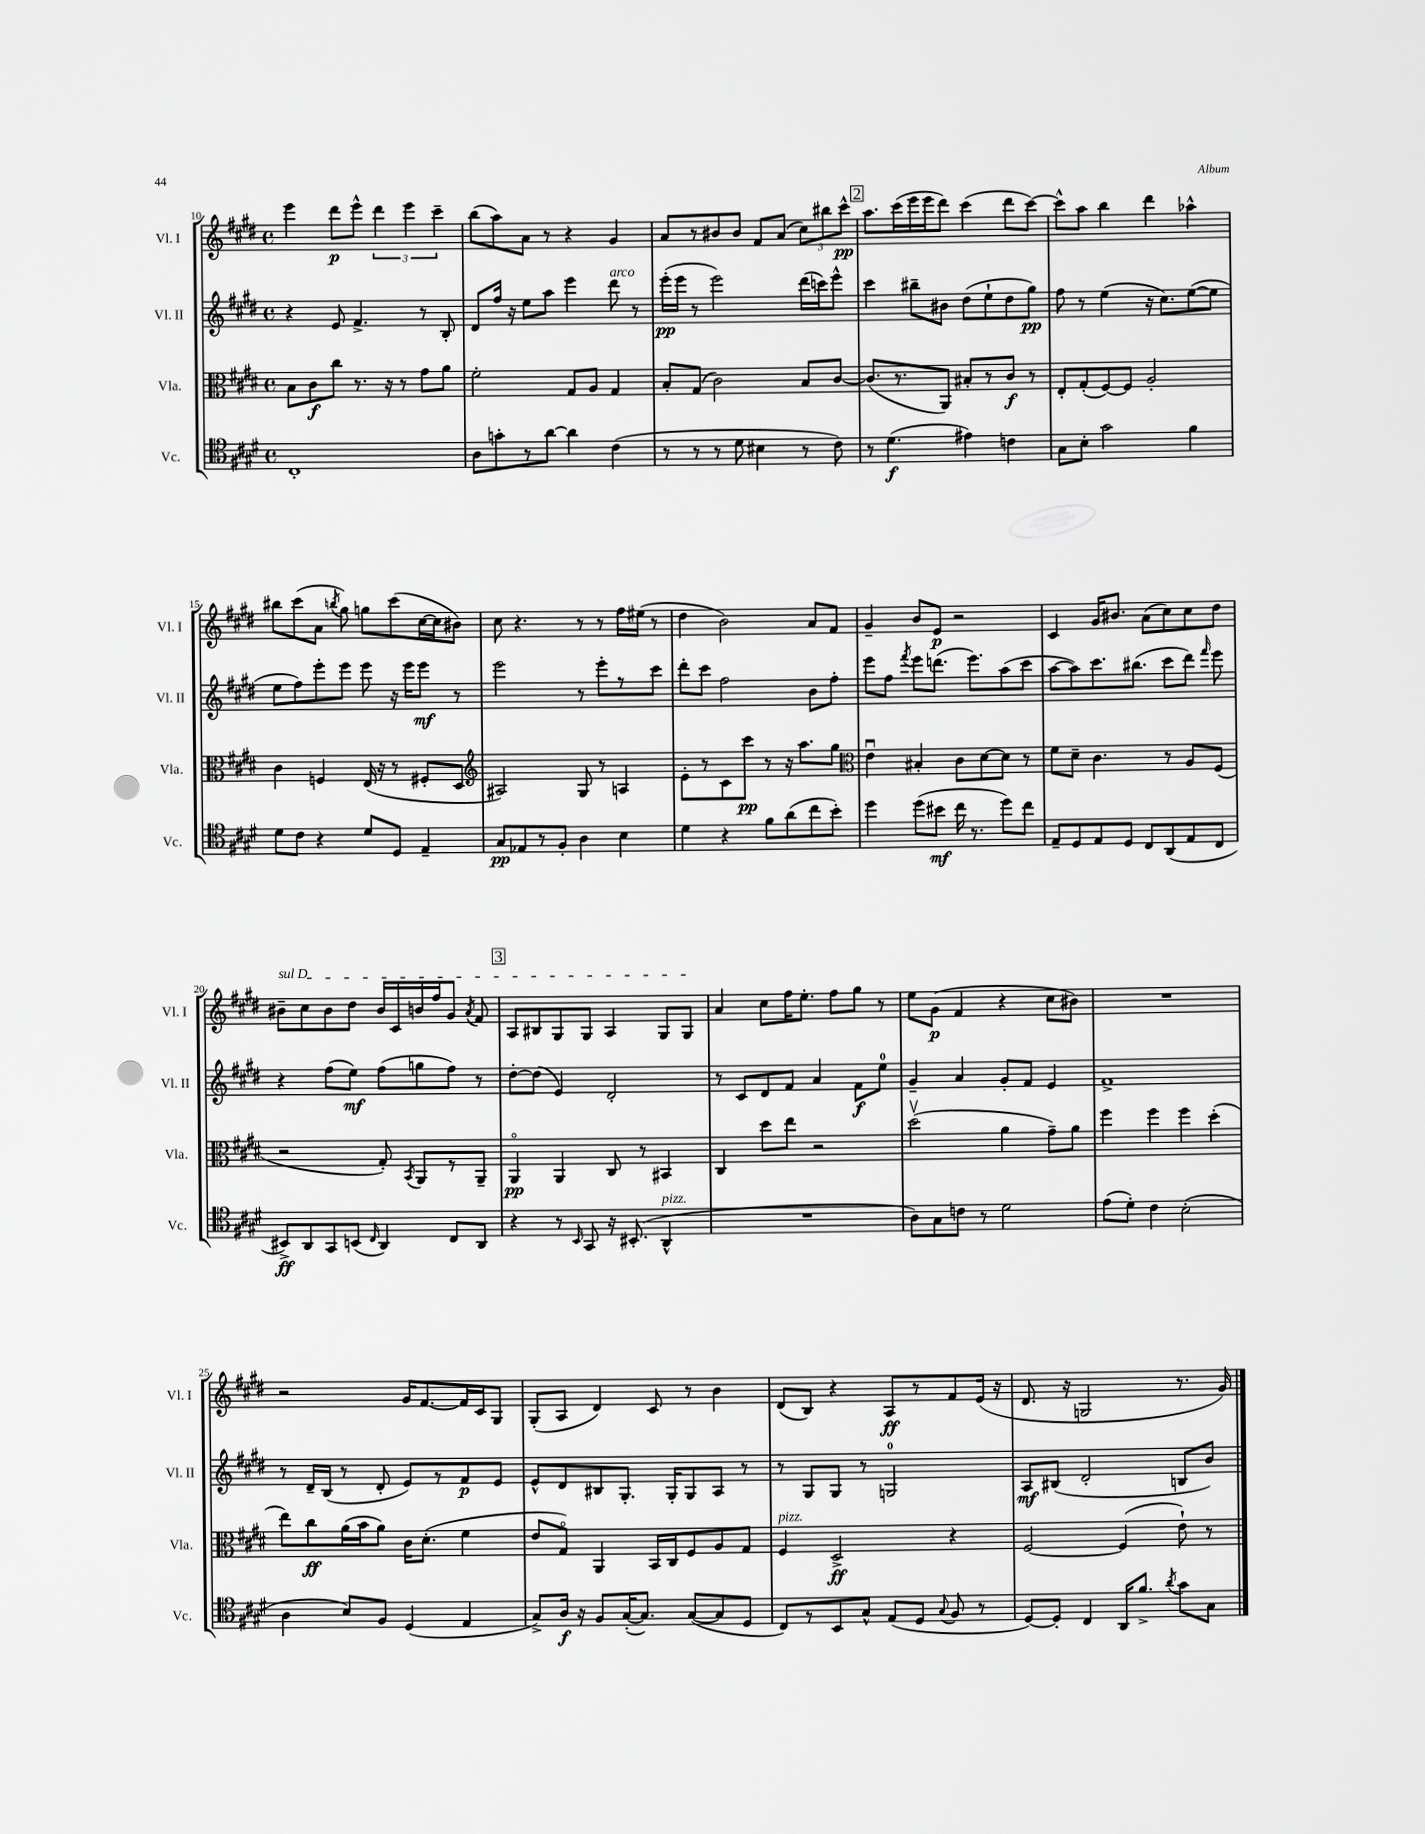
<<
\new StaffGroup <<
\new Staff = "s0" \with { instrumentName = "Vl. I" shortInstrumentName = "Vl. I" } {
    \clef treble \key e \major \defaultTimeSignature \time 4/4
    \autoBeamOff e'''4 dis'''8[\p e'''8]-^ \tuplet 3/2 { dis'''4 e'''4 cis'''4-- } |
    b''8[( a''8) a'8] r8 r4 gis'4 |
    a'8[ r8 bis'8 bis'8] fis'8[ a'8]( \tuplet 3/2 { cis''8[) bis''8 cis'''8]-^\pp } |
    \mark \markup { \box "2" } a''8.[ cis'''16( e'''16 e'''16 dis'''8]) cis'''4( dis'''8[ cis'''8]~) |
    cis'''8[-^ a''8] b''4 dis'''4 aes''4-^ |
    bis''8[ cis'''8( a'8] \acciaccatura { b''8 } gis''8) g''8[ cis'''8( cis''16~ cis''16 bis'8]) |
    cis''8 r4. r8 r8 fis''16[ eis''16]( r8 |
    dis''4 b'2) a'8[ fis'8] |
    gis'4-- b'8[ e'8]\p r2 |
    cis'4 gis'16[ bis'8.] a'8[( cis''8) cis''8 dis''8] |
    \once \override TextSpanner.bound-details.left.text = \markup { \italic "sul D" } bis'8[--\startTextSpan cis''8 bis'8 dis''8] bis'16[ cis'16 b'16 fis''16 gis'8] \acciaccatura { a'8 } fis'8 |
    \mark \markup { \box "3" } a8[ bis8 gis8 gis8] a4 gis8[ gis8]\stopTextSpan |
    a'4 cis''8[ fis''16 e''8.]-. fis''8[ gis''8] r8 |
    e''8[ gis'8]\p( fis'4 r4 cis''8[ bis'8]) |
    R1 |
    r2 gis'16[ fis'8.~ fis'16 cis'16 gis8] |
    gis8[-.( a8] dis'4) cis'8 r8 b'4 |
    dis'8[( b8]) r4 a8[\ff r8 fis'8 e'16]( r16 |
    dis'8. r16 g2 r8. gis'16) \bar "|." |
}
\new Staff = "s1" \with { instrumentName = "Vl. II" shortInstrumentName = "Vl. II" } {
    \clef treble \key e \major \defaultTimeSignature \time 4/4
    \autoBeamOff r4 e'8 fis'4.-> r8 b8-. |
    dis'8[ fis''16] r16 e''8[ a''8] e'''4 dis'''8^\markup { \italic "arco" } r8 |
    e'''16[-.\pp( e'''16] r8 e'''2) dis'''16[( c'''16) e'''8]-^ |
    \mark \markup { \box "2" } cis'''4 bis''8[-- bis'8] dis''8[( e''8-! dis''8 gis''8]\pp) |
    fis''8 r8 e''4( r16 cis''8.[) e''8~( e''8] |
    e''8[ fis''8) e'''8-. e'''8] e'''8 r16 e'''16[ e'''8]\mf r8 |
    e'''2 r8 e'''8[-. r8 cis'''8] |
    dis'''8[-. cis'''8] fis''2 b'8[ fis''8]-. |
    e'''8[ fis''8] \acciaccatura { fis'''8 } e'''8[ d'''8.]( e'''8.[) a''8( cis'''8] |
    a''8[~ a''8) cis'''8. bis''8.]( cis'''8[ dis'''8]) \grace { fis'''16 } e'''8 |
    r4 fis''8[( e''8]\mf) fis''8[( g''8 fis''8]) r8 |
    \mark \markup { \box "3" } dis''8[~-. dis''8]( e'4) dis'2-. |
    r8 cis'8[ dis'8 fis'8] a'4 fis'8[\f e''8]-0 |
    gis'4-- a'4 gis'8[-. fis'8] e'4 |
    fis'1-> |
    r8 dis'16[-- b16]( r8 dis'8-. e'8[) r8 fis'8\p e'8] |
    e'8[-^ dis'8 bis8 gis8.]-. gis16[-. gis8 a8] r8 |
    r8 gis8[ gis8] r8 g2-0 |
    a8[\mf bis8]( dis'2-. b8[ b'8]) \bar "|." |
}
\new Staff = "s2" \with { instrumentName = "Vla." shortInstrumentName = "Vla." } {
    \clef alto \key e \major \defaultTimeSignature \time 4/4
    \autoBeamOff b8[ cis'8\f cis''8] r8. r16 r8 gis'8[ a'8] |
    fis'2-. gis8[ a8] gis4 |
    b8[-. gis8]( cis'2) b8[ cis'8]~ |
    \mark \markup { \box "2" } cis'8.[( r8. a,8]) bis8[-. r8 cis'8]\f r8 |
    e8[-. gis8-.( fis8~) fis8] a2-. |
    cis'4 f4 e16( r16 r8 fis8[-. dis8] |
    \clef treble ais2) gis8 r8 a4 |
    e'8[-. r8 cis'8 cis'''8]\pp r8 r16 a''8.[ gis''8] |
    \clef alto e'4\downbow bis4-. cis'8[ dis'8~ dis'8] r8 |
    fis'8[ dis'8]-- cis'4. r8 a8[ fis8]( |
    r2 gis8-.) \acciaccatura { b,8 } a,8[ r8 a,8]-- |
    \mark \markup { \box "3" } a,4\flageolet\pp a,4 cis8 r8 bis,4 |
    cis4 dis''8[ e''8] r2 |
    dis''2\upbow( a'4 gis'8[--) a'8] |
    fis''4 fis''4 fis''4 dis''4-.( |
    e''8[) cis''8\ff a'16( b'16 a'8]) cis'16[ dis'8.]-.( fis'4 |
    e'8[ gis8]\flageolet) a,4 b,16[ cis16 fis8 a8 gis8] |
    fis4^\markup { \italic "pizz." } dis2->\ff r4 |
    fis2~ fis4( e'8-!) r8 \bar "|." |
}
\new Staff = "s3" \with { instrumentName = "Vc." shortInstrumentName = "Vc." } {
    \clef tenor \key e \major \defaultTimeSignature \time 4/4
    \autoBeamOff cis1-. |
    a8[ g'8-. r8 a'8]~ a'4 cis'4( |
    r8 r8 r8 dis'8 bis4 r8 cis'8) |
    \mark \markup { \box "2" } r8 dis'4.\f( eis'4) c'4 |
    gis8[ b8]-. gis'2 fis'4 |
    dis'8[ cis'8] r4 dis'8[ dis8] e4-- |
    gis8[\pp ees8 r8 fis8]-. a4 b4 |
    dis'4 r4 fis'8[ a'8( cis''8 b'8]-.) |
    dis''4 dis''8[( bis'8]\mf cis''16 r8. dis''8[) cis''8] |
    e8[-- dis8 e8 dis8] cis8[ a,8( e8 cis8] |
    bis,8[->\ff) a,8 gis,8 b,8]( \grace { cis16 } a,4) cis8[ a,8] |
    \mark \markup { \box "3" } r4 r8 \grace { b,16 } gis,8 r16 bis,8.-.( a,4-^^\markup { \italic "pizz." } |
    R1 |
    a8[) gis8 c'8] r8 dis'2 |
    e'8[( dis'8]-.) cis'4 b2-.( |
    a4 b8[) fis8] dis4( e4 |
    gis8[->) a16]\f r16 fis8[ gis16~-.( gis8.]) gis8[~( gis8 dis8] |
    cis8[) r8 b,8 gis8]-^ e8[( dis8] \appoggiatura { gis8 } fis8 r8 |
    dis8[~) dis8]-. cis4 a,16[ fis'8.]-> \acciaccatura { a'8 } gis'8[ gis8] \bar "|." |
}
>>
>>
\layout { \context { \Score currentBarNumber = #10 } }
